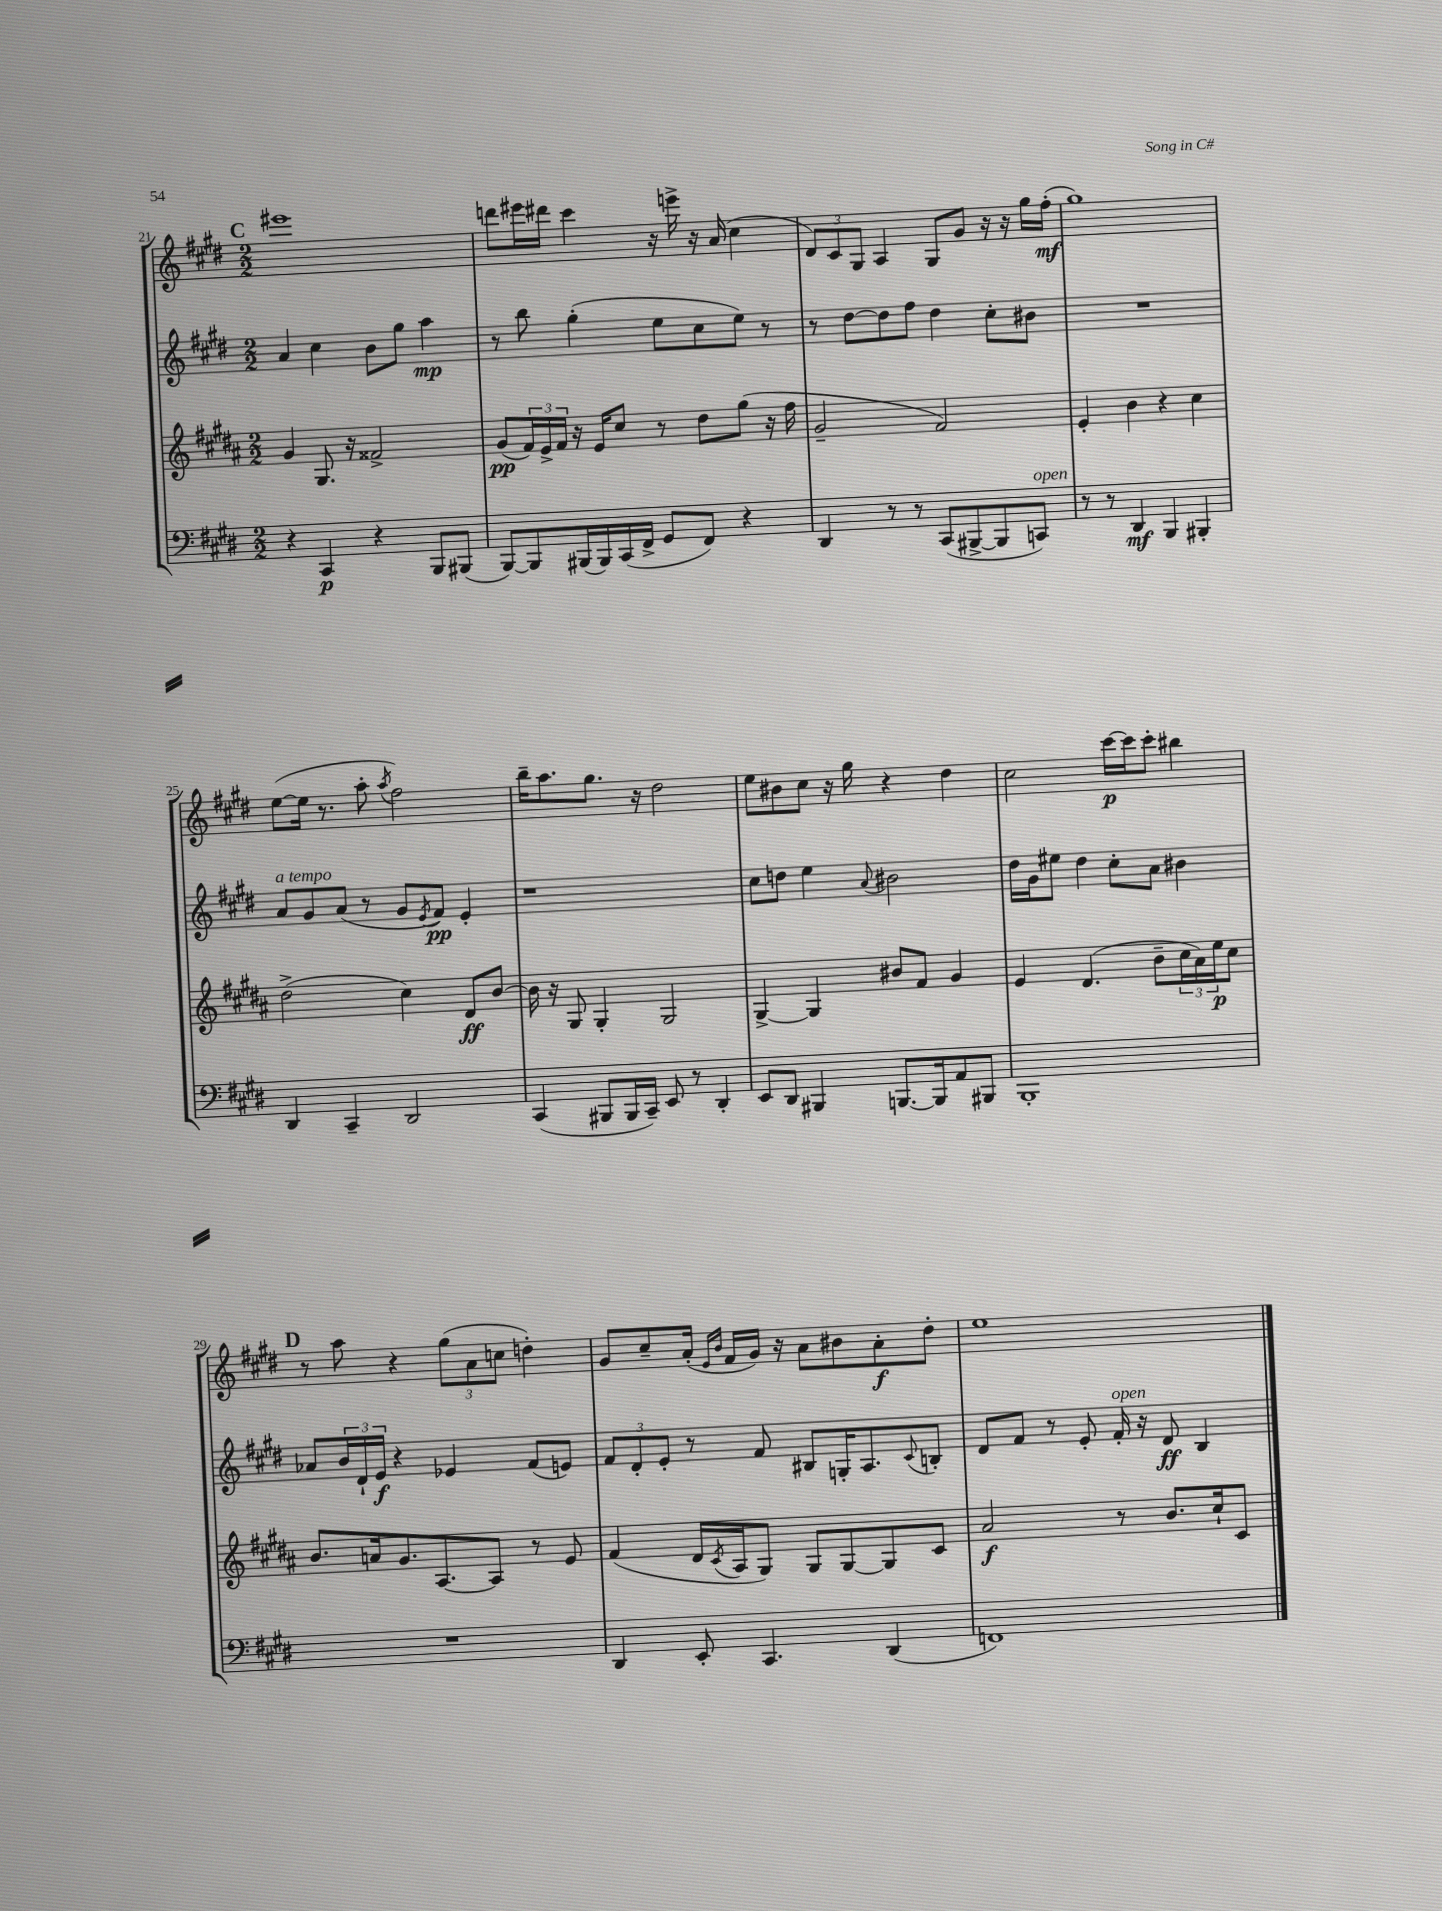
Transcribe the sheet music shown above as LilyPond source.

<<
\new StaffGroup <<
\new Staff = "s0" {
    \clef treble \key e \major \numericTimeSignature \time 2/2
    \mark \markup { \bold "C" } eis'''1 |
    d'''8 eis'''16 dis'''16 cis'''4 r16 e'''16-> r16 a'16( cis''4 |
    \tuplet 3/2 { dis'8) cis'8 gis8 } a4 gis8 gis'8 r16 r16 gis''16 fis''16-.\mf( |
    gis''1) |
    e''8~( e''16 r8. a''8-. \acciaccatura { a''8 } fis''2) |
    b''16-- a''8. gis''8. r16 dis''2 |
    e''8 bis'8 cis''8 r16 gis''16 r4 dis''4 |
    cis''2 cis'''16~\p cis'''16 cis'''8-. bis''4 |
    \mark \markup { \bold "D" } r8 a''8 r4 \tuplet 3/2 { gis''8( a'8 c''8 } d''4-.) |
    gis'8 cis''8-- a'16-.( \grace { e'16 b'16 } fis'16 gis'16) r16 a'8 bis'8 a'8-.\f dis''8-. |
    e''1 \bar "|." |
}
\new Staff = "s1" {
    \clef treble \key e \major \numericTimeSignature \time 2/2
    \mark \markup { \bold "C" } a'4 cis''4 b'8 gis''8 a''4\mp |
    r8 b''8 gis''4-.( e''8 cis''8 e''8) r8 |
    r8 dis''8~ dis''8 fis''8 dis''4 cis''8-. bis'8 |
    R1 |
    a'8^\markup { \italic "a tempo" } gis'8 a'8( r8 gis'8 \acciaccatura { e'8 } fis'8\pp) e'4-. |
    r1 |
    cis''8 d''8 e''4 \appoggiatura { a'8 } bis'2 |
    dis''16 gis'16 eis''8 dis''4 cis''8-. a'8 bis'4 |
    \mark \markup { \bold "D" } aes'8 \tuplet 3/2 { b'16 dis'16-! e'16\f } r4 ees'4 fis'8( e'8) |
    \tuplet 3/2 { fis'8 dis'8-. e'8-. } r8 fis'8 bis8 g16-. a8. \appoggiatura { cis'8 } b8-. |
    dis'8 fis'8 r8 e'8-. fis'16-.^\markup { \italic "open" } r16 dis'8\ff b4 \bar "|." |
}
\new Staff = "s2" {
    \clef treble \key b \major \numericTimeSignature \time 2/2
    \mark \markup { \bold "C" } gis'4 gis8. r16 fisis'2-> |
    gis'8\pp( \tuplet 3/2 { fis'16) e'16-> fis'16 } r16 e'16 cis''8 r8 dis''8 gis''8( r16 fis''16 |
    gis'2-- fis'2) |
    e'4-. b'4 r4 cis''4 |
    dis''2->( cis''4) dis'8\ff b'8~ |
    b'16 r16 gis8 gis4-. gis2 |
    gis4~-> gis4 bis'8 fis'8 gis'4 |
    e'4 dis'4.( b'8-- \tuplet 3/2 { cis''16 ais'16) e''16\p } cis''8 |
    \mark \markup { \bold "D" } b'8. a'16 gis'8. ais8.~ ais8 r8 e'8 |
    fis'4( dis'16 \acciaccatura { cis'8 } ais16 gis8) gis8 gis8~ gis8 cis'8 |
    ais'2\f r8 b'8. cis''16-! cis'8 \bar "|." |
}
\new Staff = "s3" {
    \clef bass \key e \major \numericTimeSignature \time 2/2
    \mark \markup { \bold "C" } r4 cis,4\p r4 b,,8 bis,,8( |
    b,,8~) b,,8 bis,,16( bis,,16) cis,16( fis,16-> gis,8 fis,8) r4 |
    dis,4 r8 r8 cis,8( bis,,8~-> bis,,8 c,8^\markup { \italic "open" }) |
    r8 r8 dis,4\mf b,,4 bis,,4-. |
    dis,4 cis,4-- dis,2 |
    cis,4( bis,,8 bis,,16 cis,16--) e,8 r8 dis,4-. |
    e,8 dis,8 bis,,4 b,,8.~ b,,16 a,8 bis,,8 |
    b,,1-. |
    \mark \markup { \bold "D" } R1 |
    dis,4 e,8-. cis,4. dis,4( |
    f,1) \bar "|." |
}
>>
>>
\layout { \context { \Score currentBarNumber = #21 } }
